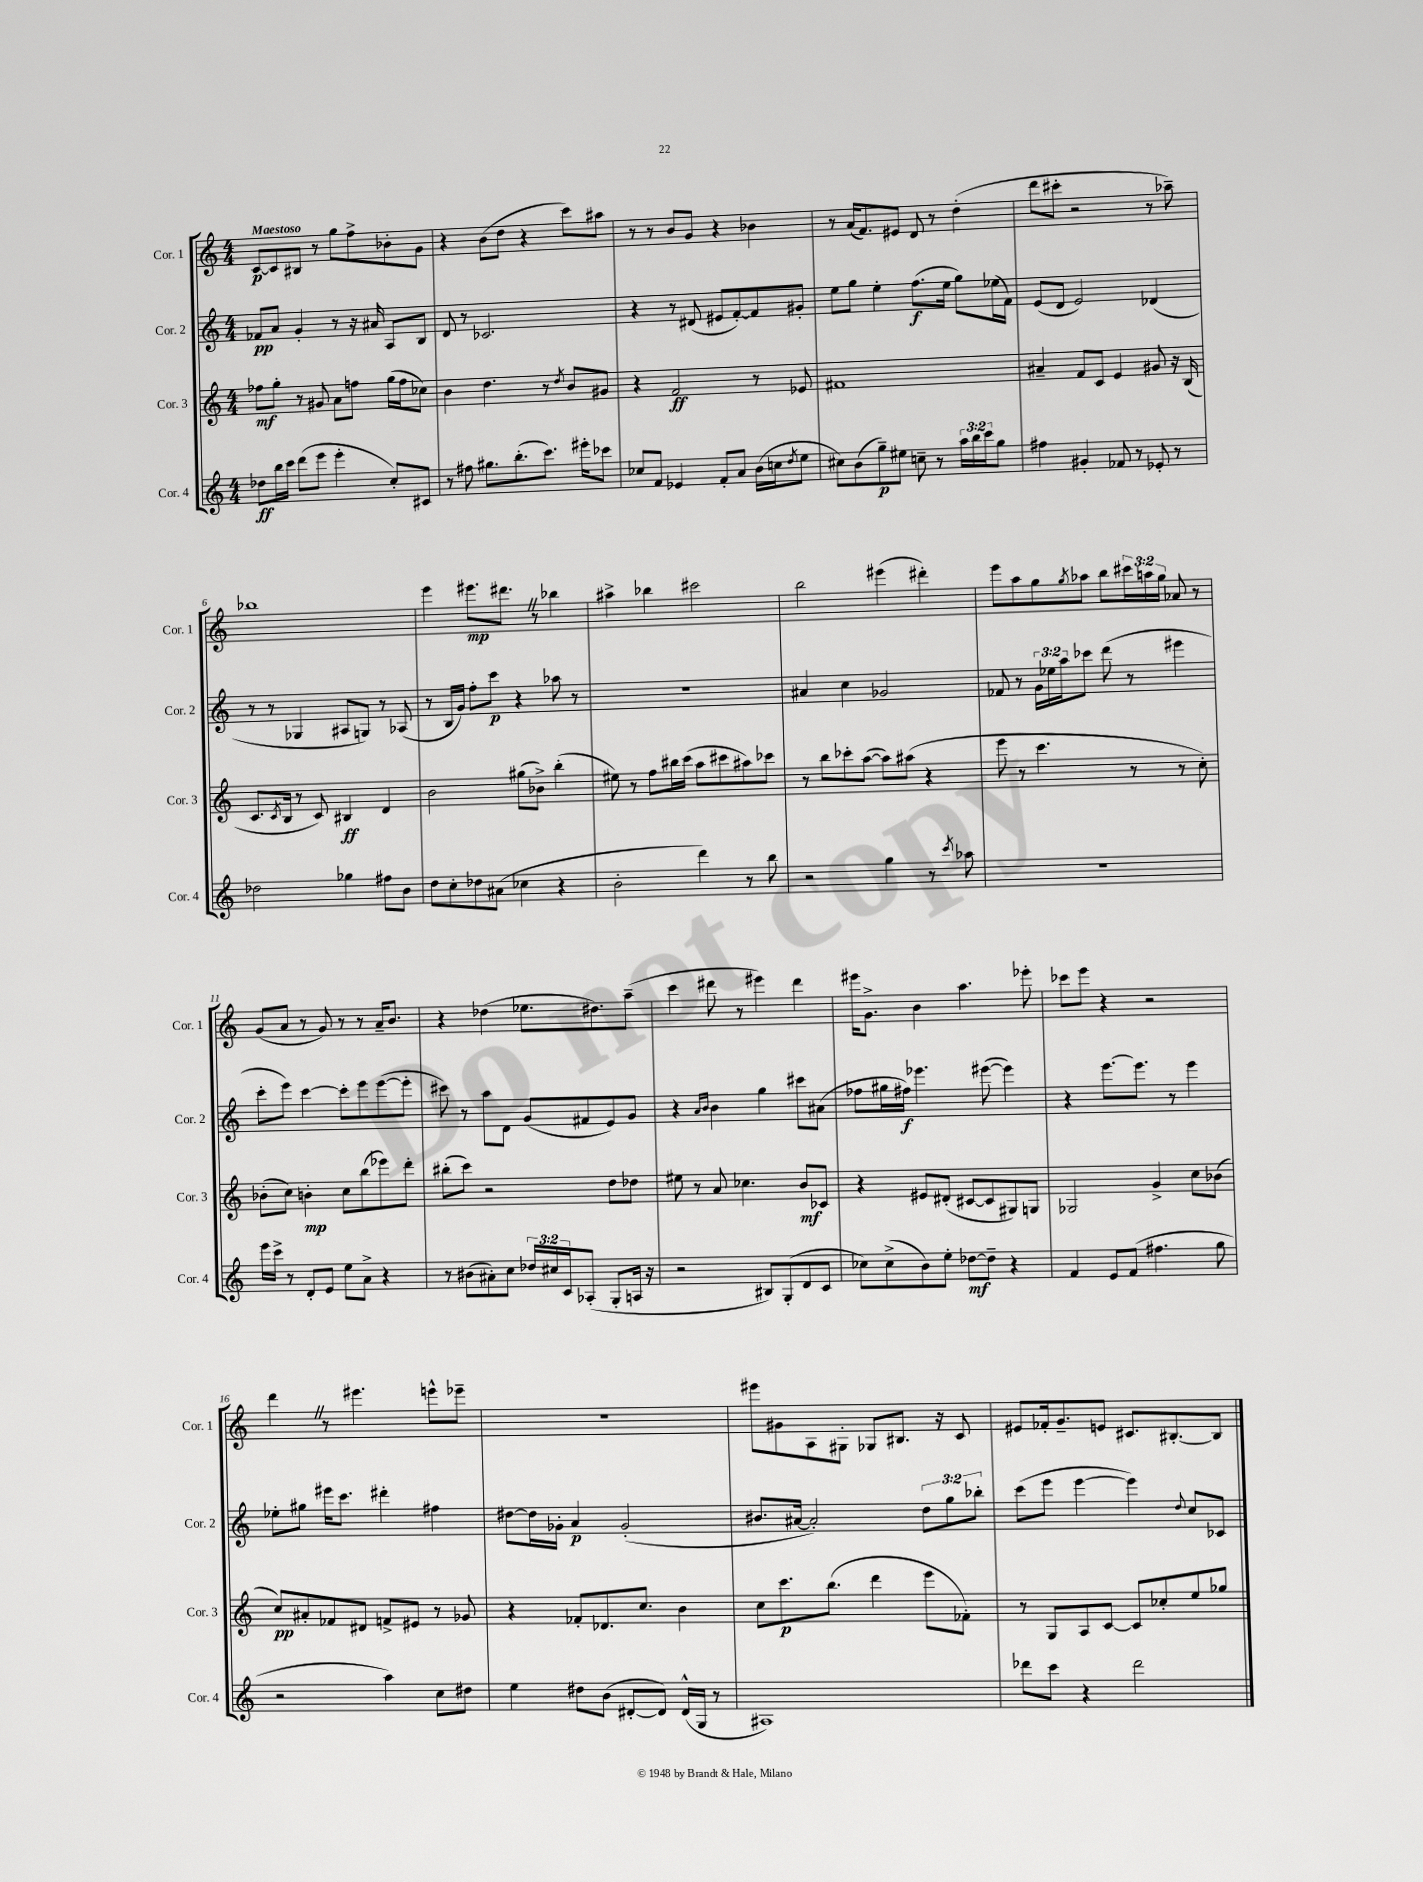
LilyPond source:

<<
\new StaffGroup <<
\new Staff = "s0" \with { instrumentName = "Cor. 1" shortInstrumentName = "Cor. 1" } {
    \clef treble \key c \major \numericTimeSignature \time 4/4 \override Staff.TupletNumber.text = #tuplet-number::calc-fraction-text \tempo "Maestoso"
    c'8~\p c'8 bis8 r8 g''8 f''8-> bes'8-. g'8 |
    r4 b'8( d''8 r4 c'''8) ais''8 |
    r8 r8 b'8 g'8 r4 bes'4 |
    r8 a'16( f'8.) eis'8 d'8 r8 d''4-.( |
    d'''8 cis'''8-. r2 r8 aes''8--) |
    bes''1 |
    e'''4 eis'''8.\mp dis'''8. \once \override BreathingSign.text = \markup { \musicglyph "scripts.caesura.straight" } \breathe r8 bes''4 |
    ais''4-> bes''4 cis'''2 |
    b''2 eis'''4( dis'''4-.) |
    e'''8 a''8 g''8 \acciaccatura { g''8 } aes''8 b''8 \tuplet 3/2 { cis'''16 a''16 g''16 } aes'8 r8 |
    g'8( a'8 r8 g'8) r8 r8 a'16-- b'8. |
    r4 des''4( ees''8. dis''8.) a''8--( |
    c'''4 dis'''8 r8 eis'''4) dis'''4 |
    eis'''16 g'8.-> b'4 a''4. ees'''8-. |
    ces'''8 e'''8 r4 r2 |
    d'''4 \once \override BreathingSign.text = \markup { \musicglyph "scripts.caesura.straight" } \breathe r8 eis'''4. e'''8-^ ees'''8-- |
    r1 |
    eis'''8 gis'8 a8 gis8-. ges8 bis8. r16 c'8 |
    eis'8 fes'16-. g'8.-- e'8 cis'8. bis8.~-. bis8 \bar "|." |
}
\new Staff = "s1" \with { instrumentName = "Cor. 2" shortInstrumentName = "Cor. 2" } {
    \clef treble \key c \major \numericTimeSignature \time 4/4 \override Staff.TupletNumber.text = #tuplet-number::calc-fraction-text
    fes'8\pp a'8 g'4-. r8 r16 ais'16 a8 b8 |
    d'8 r8 ces'2. |
    r4 r8 dis'8( eis'8 f'8~-.) f'8 gis'8-. |
    e''8 g''8 e''4-. f''8.\f( e''16 g''8) ees''16( f'16) |
    e'8( d'8 e'2) des'4( |
    r8 r8 ges4 ais8 g8) r8 aes8( |
    r8 b16 g'16) f''8-. c'''8\p r4 aes''8 r8 |
    R1 |
    ais'4 c''4 ges'2 |
    fes'8 r8 \tuplet 3/2 { g'16 ees''16 a''16 } ces'''8 d'''8( r8 eis'''4 |
    c'''8-. e'''8) c'''4~ c'''8-. e'''8 e'''8~( e'''8-. |
    cis'''8) r8 a''8 d'8 g'8( fis'8 e'8) g'8 |
    r4 \grace { a'16 b'16 } b'4 g''4 cis'''8 ais'8( |
    fes''8 gis''16 fis''16\f) ees'''4. eis'''8~( eis'''4) |
    r4 e'''8.~ e'''8. r8 e'''4 |
    ees''8-. gis''8 eis'''16 c'''8. dis'''4-. fis''4 |
    dis''8~ dis''16 ges'16-. a'4\p ges'2-.( |
    bis'8. ais'16~ ais'2-.) \tuplet 3/2 { d''8 g''8 bes''8-. } |
    c'''8( e'''8 e'''4~ e'''4) \appoggiatura { d''8 } c''8 ces'8 \bar "|." |
}
\new Staff = "s2" \with { instrumentName = "Cor. 3" shortInstrumentName = "Cor. 3" } {
    \clef treble \key c \major \numericTimeSignature \time 4/4
    fes''8\mf g''8-. r8 gis'8 a'8 f''8 g''16( f''16 ces''8) |
    b'4 d''4. r8 \acciaccatura { d''8 } b'8 gis'8 |
    r4 f'2\ff r8 ees'8 |
    fis'1 |
    ais'4-- f'8 c'8 e'4 gis'8 r16 b16( |
    c'8. \acciaccatura { c'8 } b16 r8 c'8) bis4\ff d'4 |
    b'2 gis''8( bes'8->) b''4-.( |
    eis''8) r8 f''8 bis''16 c'''16( a''8 cis'''8 ais''8) ces'''8 |
    r8 b''8 ces'''8-. a''8~( a''8) ais''8( r4 |
    e'''8 r8 c'''4. r8 r8 c''8-.) |
    bes'8-.( c''8) b'4-.\mp c''8 b''8( ees'''8) d'''8-. |
    bis''8-.( c'''8) r2 d''8 des''8 |
    eis''8 r8 a'8 ces''4. b'8\mf ces'8 |
    r4 eis'8 dis'8-.( cis'8~ cis'8 gis8) g8 |
    ges2 g'4-> c''8 bes'8( |
    c''8\pp) ais'8-. fes'8 dis'8 f'8-> eis'8 r8 ges'8 |
    r4 fes'8-. des'8. c''8. b'4 |
    c''8 c'''8.\p b''8.( d'''4 e'''8 fes'8-.) |
    r8 g8 a8 c'8~ c'8 ces''8-. e''8 ges''8 \bar "|." |
}
\new Staff = "s3" \with { instrumentName = "Cor. 4" shortInstrumentName = "Cor. 4" } {
    \clef treble \key c \major \numericTimeSignature \time 4/4 \override Staff.TupletNumber.text = #tuplet-number::calc-fraction-text
    des''8\ff b''16 c'''16 d'''8( e'''8 e'''4-. c''8-.) cis'8 |
    r8 fis''8 gis''8. b''8.-.( c'''8.) eis'''16-. ces'''8 |
    ces''8 f'8 ees'4 f'8-. a'8 b'16( c''16 \acciaccatura { d''8 } e''8 |
    cis''8) b'8( g''8--\p) eis''8 c''8-- r8 \tuplet 3/2 { a''16 b''16 c'''16 } g''8 |
    fis''4 gis'4-. fes'8 r8 ees'8-. r8 |
    des''2 ges''4 fis''8 b'8 |
    d''8 c''8-. des''8 ais'8( ces''4 r4 |
    b'2-. d'''4) r8 b''8 |
    r2 g''4 r8 \acciaccatura { c'''8 } aes''8 |
    R1 |
    e'''16 c'''16-> r8 d'8-. e'8 e''8 a'8-> r4 |
    r8 bis'8( ais'8-.) c''8 \tuplet 3/2 { des''16 cis''16 c'16 } aes8-.( g8-. a16 r16 |
    r2 bis8) g8-.( d'8 c'8 |
    ces''8) ces''8->( b'8) e''8-. des''8~\mf des''8-- r4 |
    f'4 e'8 f'8( fis''4. g''8 |
    r2 a''4) c''8 dis''8 |
    e''4 dis''8 b'8( dis'8~-. dis'8) dis'16-^( g16 r8 |
    ais1) |
    des'''8 c'''8 r4 des'''2 \bar "|." |
}
>>
>>
